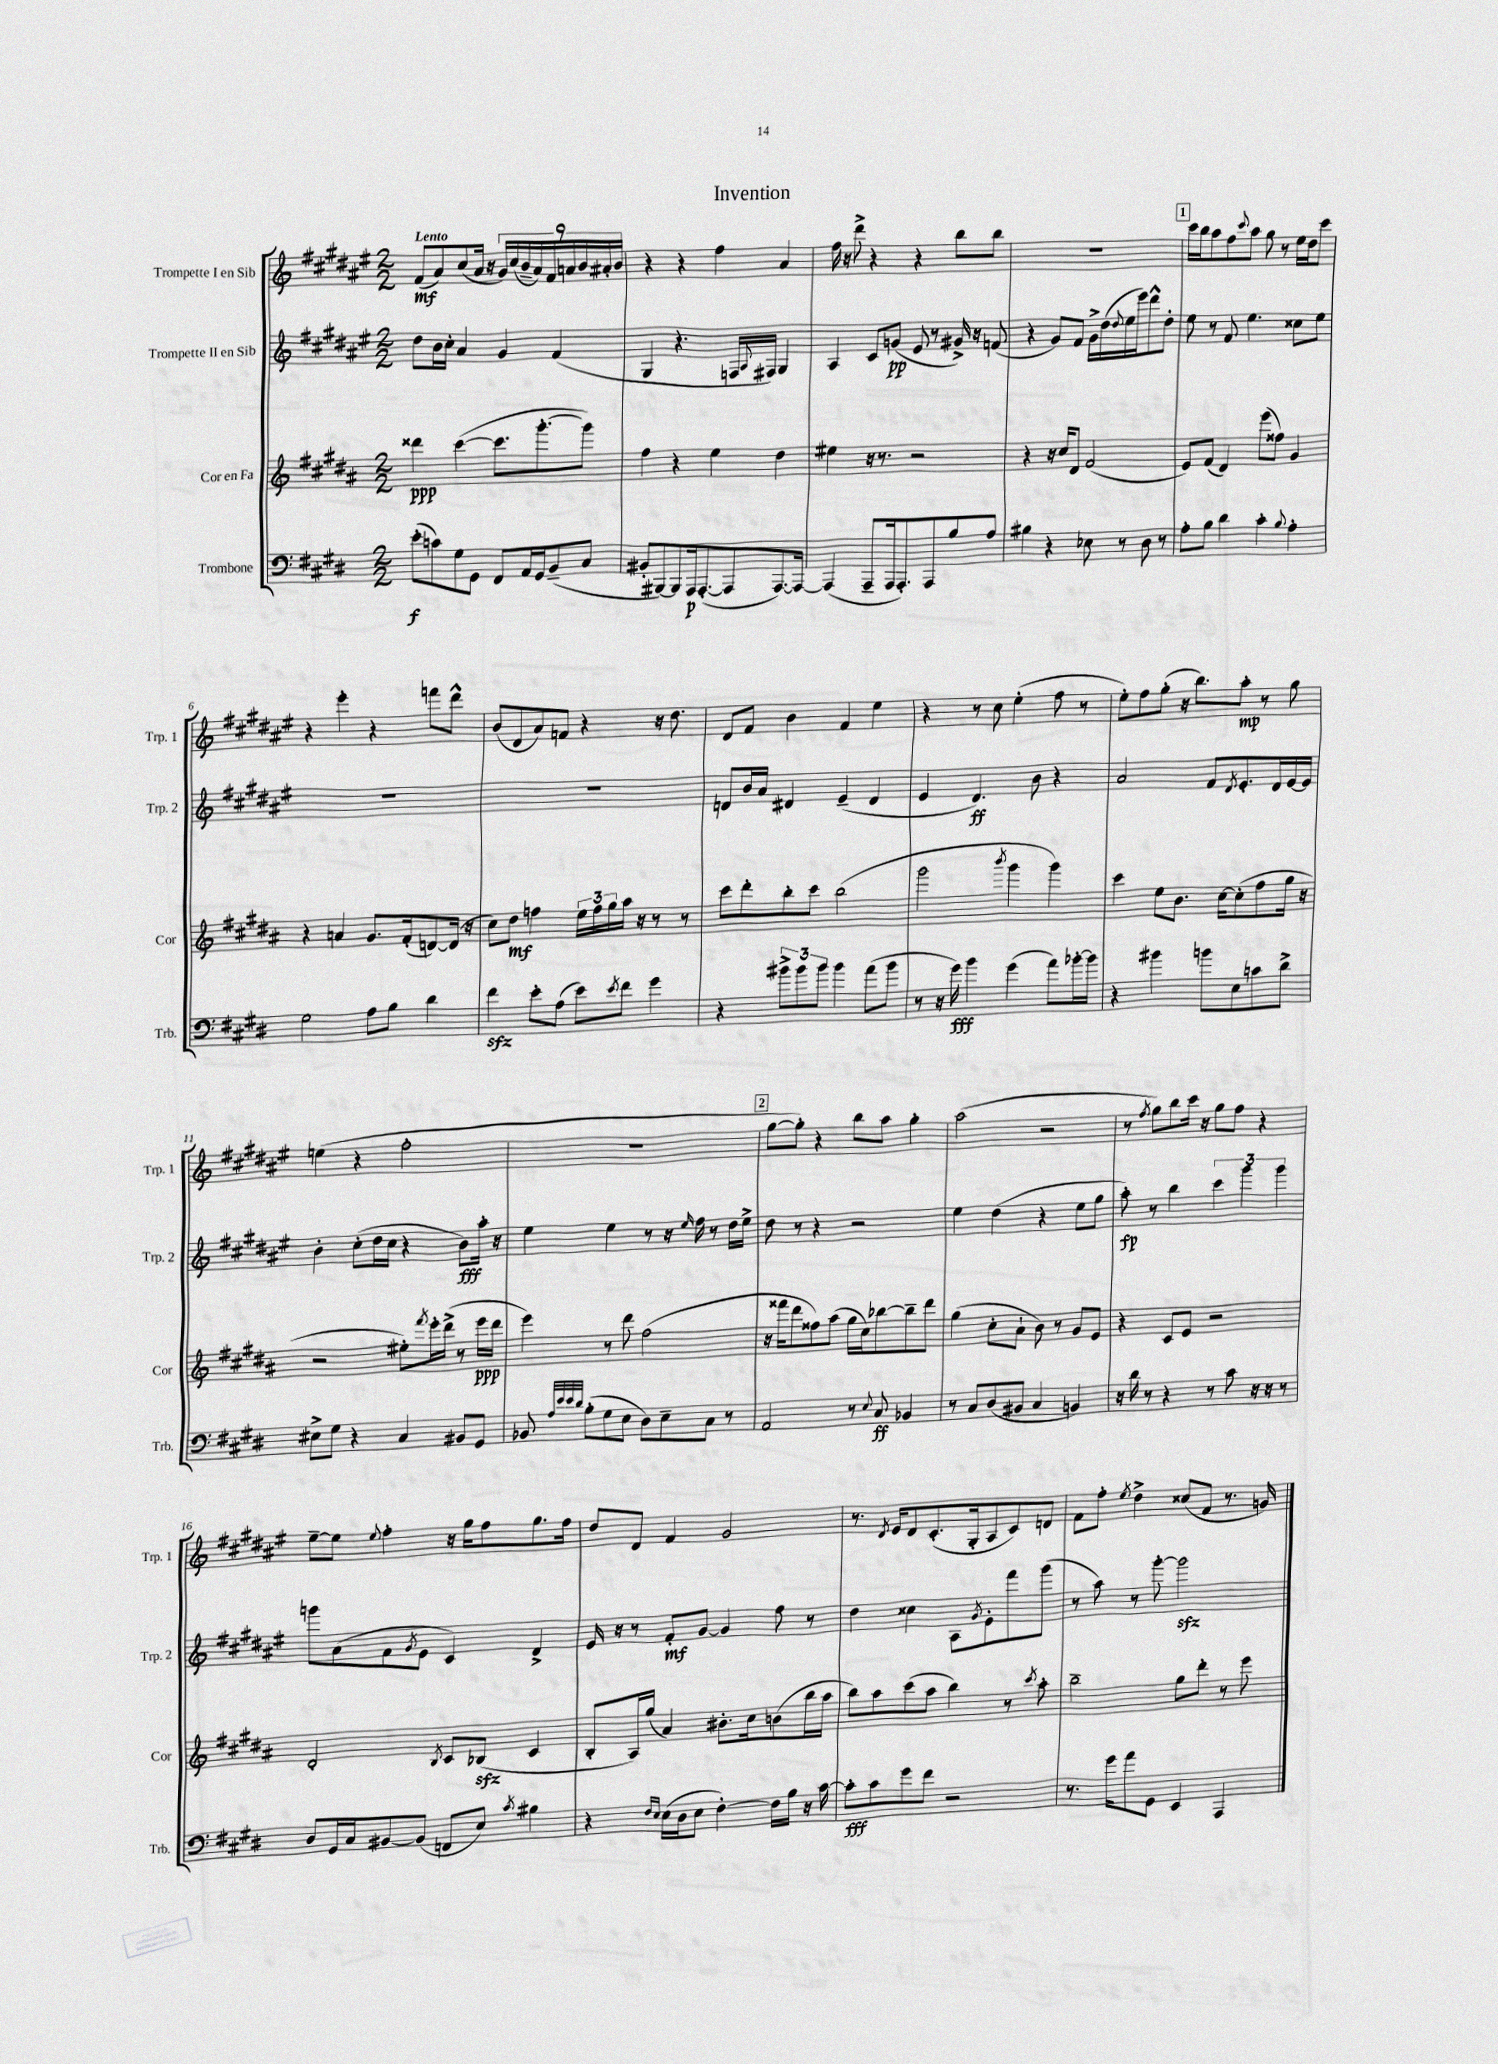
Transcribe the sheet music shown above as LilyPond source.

\header { title = "Invention" }
<<
\new StaffGroup <<
\new Staff = "s0" \with { instrumentName = "Trompette I en Sib" shortInstrumentName = "Trp. 1" } {
    \clef treble \key fis \major \numericTimeSignature \time 2/2 \tempo "Lento"
    fis'8\mf( ais'8) cis''8( ais'16 r16 \tuplet 9/8 { gis'16) cis''16( b'16-- ais'16) fis'16 a'16 b'16 ais'16-. b'16 } |
    r4 r4 fis''4 ais'4 |
    fis''16 r16 dis'''8-> r4 r4 b''8 b''8 |
    R1 |
    \mark \markup { \box "1" } cis'''16 b''16 ais''8 fis''8 \appoggiatura { cis'''8 } ais''8 gis''8 r8 eis''16 dis''16 cis'''8 |
    r4 eis'''4-. r4 f'''8 dis'''8-^ |
    b'8( dis'8 ais'8) f'8 r4 r16 dis''8. |
    dis'8 fis'8 b'4 fis'4 eis''4 |
    r4 r8 cis''8 eis''4-.( fis''8 r8 |
    eis''8-.) fis''8 gis''8-.( r16 b''8.) ais''8-.\mp r8 gis''8 |
    e''4( r4 fis''2-. |
    R1 |
    \mark \markup { \box "2" } gis''8~ gis''8-.) r4 b''8 ais''8 gis''4-. |
    ais''2( r2 |
    r8 \acciaccatura { fis''8 } gis''8) b''8 cis'''16 r16 gis''8 fis''8 r4 |
    eis''8~-- eis''8 \appoggiatura { eis''8 } fis''4-. r16 gis''16 fis''8 gis''8. fis''16 |
    dis''8 dis'8 fis'4 gis'2 |
    r8. \acciaccatura { dis'8 } eis'16 dis'8 cis'8.-.( gis16-. ais8 cis'8) d'8 |
    fis'8 fis''8-. \acciaccatura { eis''8 } dis''4-> cisis''8( fis'8 r8. g'16) \bar "|." |
}
\new Staff = "s1" \with { instrumentName = "Trompette II en Sib" shortInstrumentName = "Trp. 2" } {
    \clef treble \key fis \major \numericTimeSignature \time 2/2
    dis''8 b'16 cis''16-. ais'4 gis'4 fis'4( |
    gis4 r4. f16 \appoggiatura { ais8 } fis16) gis4 |
    ais4 cis'8 g'8\pp( eis'8 r8 gis'16->) r16 f'8( |
    r4 gis'8) fis'8 gis'16-> dis''16( \appoggiatura { dis''8 } eis''16 eis'''16) dis'''8-^ dis''8-. |
    \mark \markup { \box "1" } eis''8 r8 fis'8 eis''4. cisis''8 eis''8 |
    R1 |
    R1 |
    d'8 b'16 ais'16 dis'4 eis'4--( dis'4 |
    eis'4 dis'4.\ff) b'8 r4 |
    ais'2 fis'8 \acciaccatura { dis'8 } eis'8.-. dis'16 eis'16~ eis'16 |
    b'4-. cis''8-.( dis''16 cis''16 r4 b'8\fff) ais''16-. r16 |
    eis''4 eis''4 r8 r16 \grace { eis''16 } fis''16 r8 dis''16 eis''16-> |
    \mark \markup { \box "2" } dis''8 r8 r4 r2 |
    eis''4 dis''4( r4 eis''8 gis''8 |
    ais''8-.\fp) r8 b''4 \tuplet 3/2 { cis'''4 gis'''4 gis'''4 } |
    g'''8 ais'8( fis'8 \acciaccatura { gis'8 } eis'8 cis'4) dis'4-> |
    eis'16 r16 r8 fis'8-.\mf gis'8~ gis'4 fis''8 r8 |
    dis''4 cisis''4 ais8 \acciaccatura { gis'8 } eis'8-. fis'''8 gis'''8( |
    r8 ais''8) r8 gis'''8~-. gis'''2\sfz \bar "|." |
}
\new Staff = "s2" \with { instrumentName = "Cor en Fa" shortInstrumentName = "Cor" } {
    \clef treble \key b \major \numericTimeSignature \time 2/2
    disis'''4\ppp cis'''4~( cis'''8. gis'''8.~-. gis'''8) |
    fis''4 r4 e''4 dis''4 |
    eis''4 r16 r8. r2 |
    r4 r16 cis''16 dis'8 fis'2( |
    \mark \markup { \box "1" } e'8) fis'8( dis'4) e'''8( fisis''8) gis'4 |
    r4 a'4 gis'8. fis'16-.( d'8~) d'16( r16 |
    cis''8) dis''8\mf f''4 \tuplet 3/2 { e''16 f''16 gis''16 } ais''16 r16 r8 r8 |
    cis'''8 dis'''8-. b''8-. cis'''8 b''2( |
    gis'''2 \acciaccatura { b'''8 } gis'''4 gis'''4) |
    cis'''4 e''8 b'8. cis''16~ cis''8-.( fis''8 gis''16 r16 |
    r2 eis''8-.) \acciaccatura { fis'''8 } e'''16-. dis'''16->( r8 e'''16\ppp dis'''16 |
    e'''4) r8 dis'''8 fis''2( |
    \mark \markup { \box "2" } r16 fisis'''16 dis'''8 fisis''8) ais''8( gis''16 cis''16) bes''8~ bes''8-- dis'''8 |
    gis''4( cis''8-. ais'8-! b'8) r8 gis'8 e'8 |
    r4 cis'8 e'8 r2 |
    dis'2-. \acciaccatura { b8 } cis'8 bes8\sfz( cis'4 |
    b8-. ais16) gis''16( ais'4) bis'8.-. cis''16 b'8( b''16 ais''16 |
    b''8) ais''8 cis'''8( ais''8 b''4) r8 \acciaccatura { cis'''8 } ais''8-. |
    b''2-- gis''8 dis'''8-. r8 e'''8 \bar "|." |
}
\new Staff = "s3" \with { instrumentName = "Trombone" shortInstrumentName = "Trb." } {
    \clef bass \key e \major \numericTimeSignature \time 2/2
    e'8-.\f( c'8) gis8 gis,8 fis,8 a,16 gis,16 b,8--( cis8 |
    bis,8-. bis,,8~) bis,,8 a,,16\p a,,8.~-.( a,,8 a,,8.~) a,,16~ |
    a,,4( a,,8-- a,,16 a,,8.-.) a,,8 b8 a8 |
    bis4 r4 ees8 r8 dis8 r8 |
    \mark \markup { \box "1" } a8-. b8 dis'4 cis'4-. \appoggiatura { b8 } a4-. |
    gis2 a8 b8 dis'4 |
    fis'4\sfz e'8-. a8( e'8) \acciaccatura { e'8 } fis'8 gis'4 |
    r4 \tuplet 3/2 { bis'8-> bis'8 bis'8 } bis'4 a'8( bis'8 |
    r8 r16 gis'16\fff) b'4 gis'4( a'8) bes'16~-. bes'16 |
    r4 bis'4 b'8 e8 c'8 dis'8-> |
    eis8-> gis8 r4 cis4 bis,8 gis,8 |
    bes,8 \grace { a32 e'32 e'32 dis'32 } b8-.( gis8 e8 dis8) e8-- cis8 r8 |
    \mark \markup { \box "2" } a,2 r8 \appoggiatura { e8 } cis8\ff bes,4 |
    r8 cis8 dis8( bis,8 cis4 b,4) |
    r16 dis'16 r8 r4 r8 cis'8 r16 r16 r8 |
    dis8 gis,16 cis16 bis,8~ bis,8( f,8 e8) \acciaccatura { cis'8 } bis4 |
    r4 \grace { fis16 e16 } e16( dis16 e8 fis4~-.) fis16 b16 r16 cis'16~ |
    cis'8-.\fff cis'8 gis'8 fis'8 r2 |
    r8. gis'16 a'8 gis,8 e,4 a,,4 \bar "|." |
}
>>
>>
